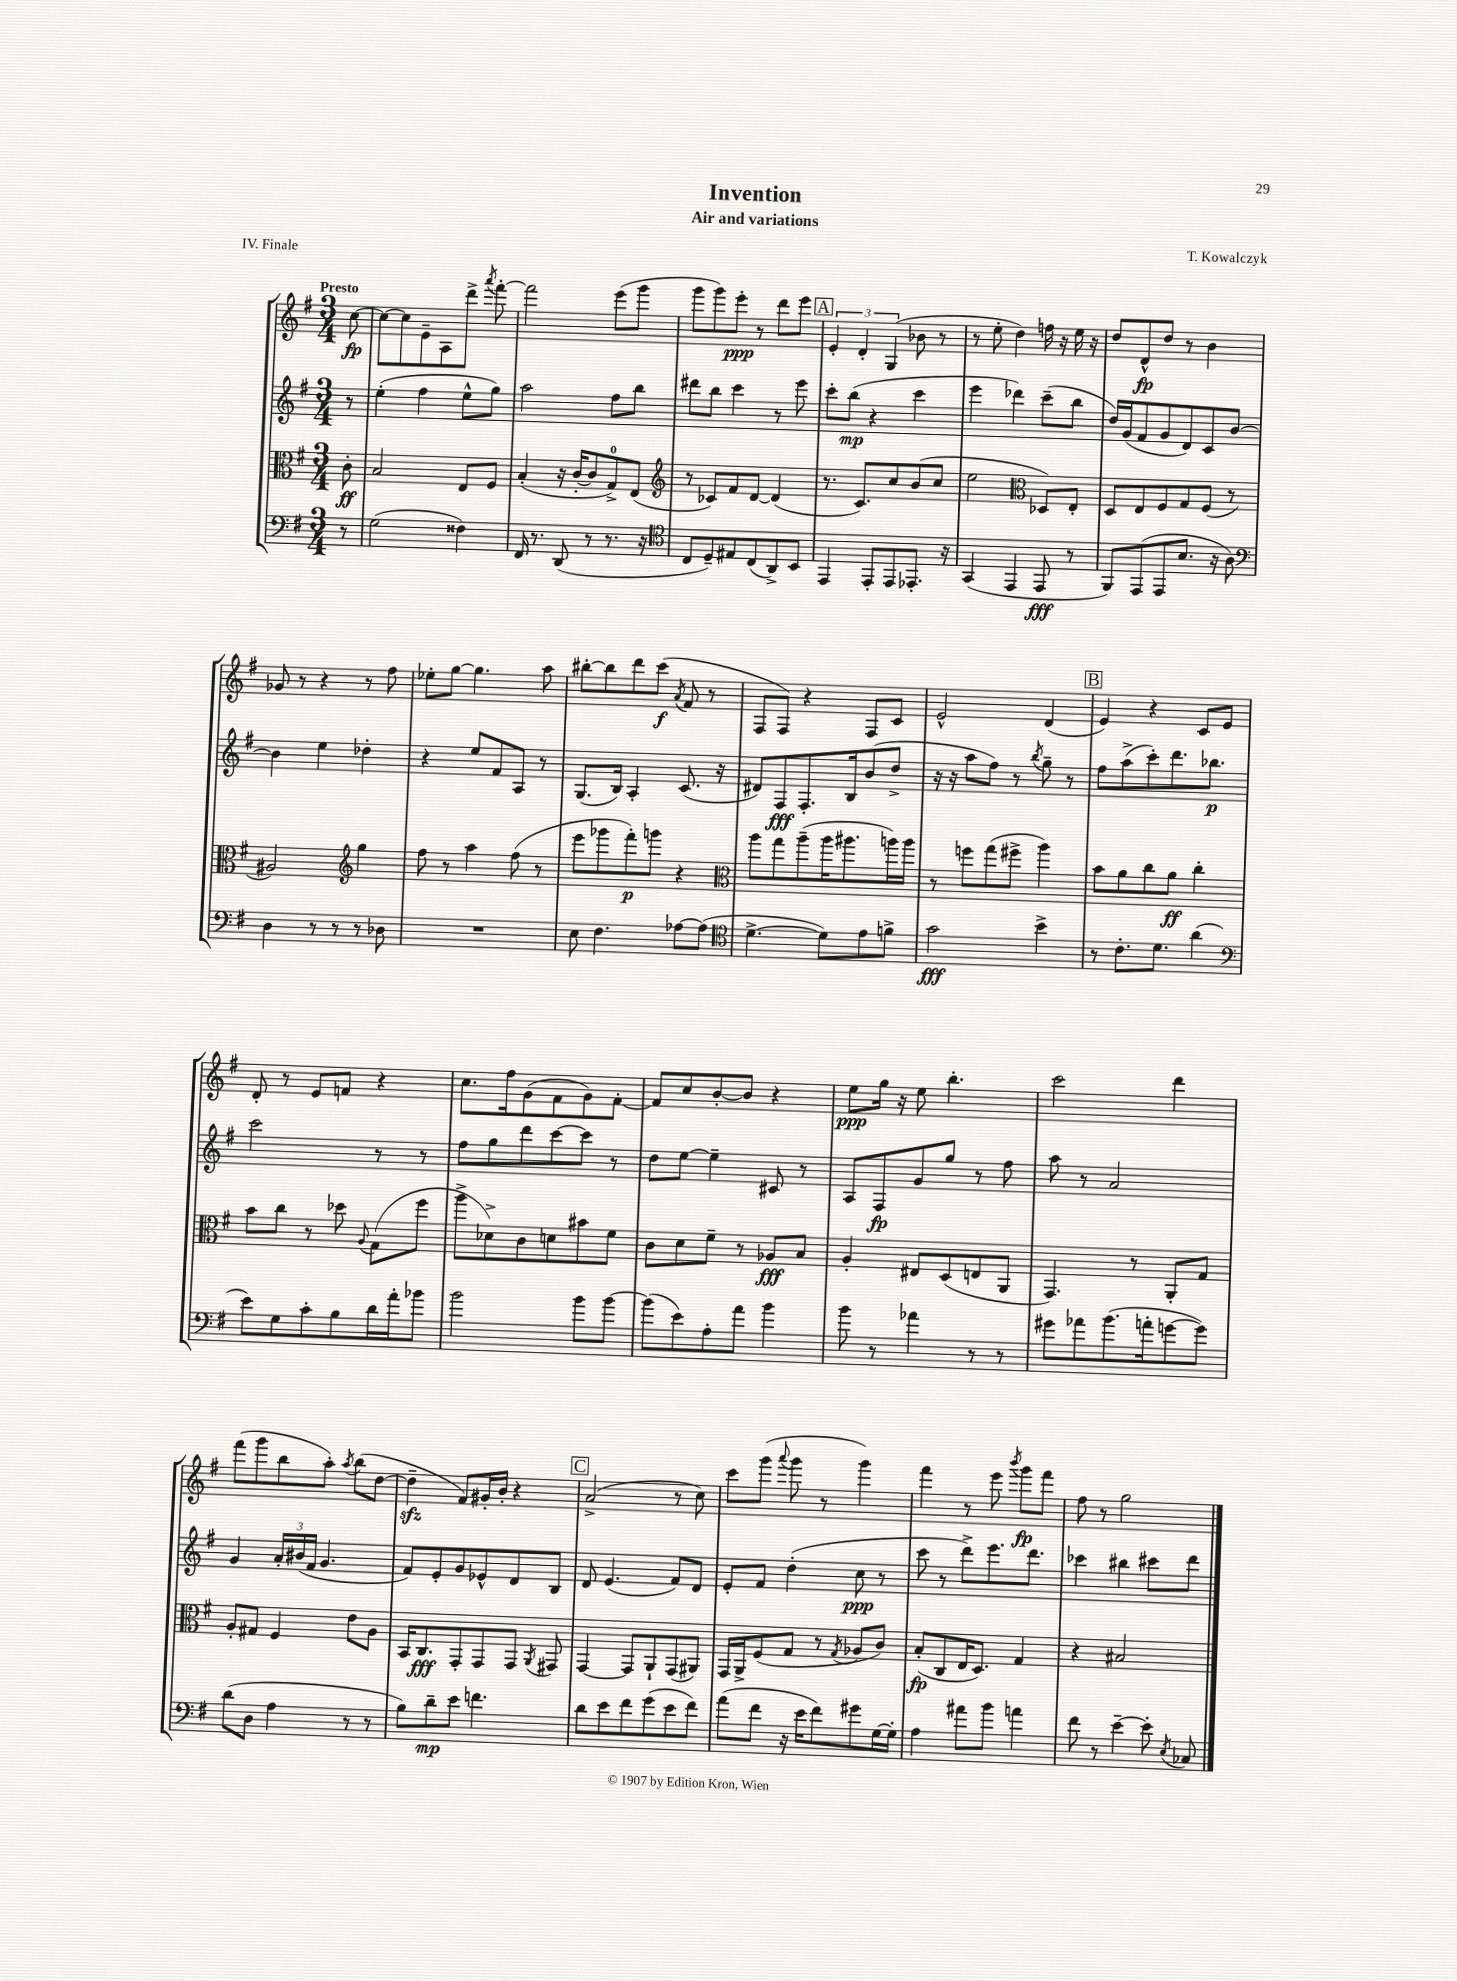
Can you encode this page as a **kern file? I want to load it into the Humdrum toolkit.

**kern	**dynam	**kern	**dynam	**kern	**dynam	**kern	**dynam
*part4	*part4	*part3	*part3	*part2	*part2	*part1	*part1
*staff4	*staff4	*staff3	*staff3	*staff2	*staff2	*staff1	*staff1
*clefF4	*	*clefC3	*	*clefG2	*	*clefG2	*
*k[f#]	*	*k[f#]	*	*k[f#]	*	*k[f#]	*
*M3/4	*	*M3/4	*	*M3/4	*	*M3/4	*
=	=	=	=	=	=	=	=
!	!	!	!	!	!	!LO:TX:a:B:t=Presto	!
8r	.	8c'\	ff	8r	.	[8cc\	fp
=1	=1	=1	=1	=1	=1	=1	=1
(2G\	.	2B/	.	(4ee'\	.	8cc\L_	.
.	.	.	.	.	.	8cc\]	.
.	.	.	.	4ff#\	.	8e~\	.
.	.	.	.	.	.	8A\	.
4F##X\)	.	8E/L	.	8ee^^\L	.	8ddd^\J	.
.	.	.	.	.	.	8qaaa/	.
.	.	8F#/J	.	8gg\J)	.	[8fff#'\	.
=2	=2	=2	=2	=2	=2	=2	=2
16FF#/	.	(4B'/	.	2aa\	.	2fff#\]	.
8.r	.	.	.	.	.	.	.
(8DD/	.	16r	.	.	.	.	.
.	.	[16c'/KL	.	.	.	.	.
8r	.	8c/]	.	.	.	.	.
8.r	.	8G^/)	.	8ff#\L	.	(8eee\L	.
.	.	(8E/J	.	8bb\J	.	8ggg\J	.
16r	.	.	.	.	.	.	.
=3	=3	=3	=3	=3	=3	=3	=3
*clefC4	*	*clefG2	*	*	*	*	*
8C/L	.	8r	.	8ddd#X\L	.	8ggg\L	.
8D~/)	.	8c-X/L)	.	8bb\J	.	8ggg\)	.
8E#X/	.	8f#/	.	4ccc\	.	8eee'\J	ppp
(8C/	.	[8d/J	.	.	.	8r	.
8AA^/)	.	(4d/]	.	8r	.	8ddd\L	.
8BB/J	.	.	.	8eee\	.	8eee\J	.
!!LO:REH:place=s1:t=A
=4	=4	=4	=4	=4	=4	=4	=4
4EE/	.	8.r	.	8ccc'\L	.	6e'/	.
.	.	.	.	(8bb\J	mp	.	.
.	.	.	.	.	.	6d'/	.
.	.	8.c/L)	.	.	.	.	.
8EE'/L	.	.	.	4r	.	.	.
.	.	.	.	.	.	(6G/	.
8EE/	.	8cc/	.	.	.	.	.
8.EE-X'/J	.	(8b/	.	4ccc\	.	8b-X\	.
.	.	8cc/J	.	.	.	8r	.
16r	.	.	.	.	.	.	.
=5	=5	=5	=5	=5	=5	=5	=5
(4GG/	.	2ee\	.	4eee\	.	8r	.
.	.	.	.	.	.	8ee'\	.
4EE/	.	.	.	4ddd-X\)	.	4dd\)	.
*	*	*clefC3	*	*	*	*	*
8EE/	fff	8D-X/L)	.	(8ccc~\L	.	16ffn\	.
.	.	.	.	.	.	16r	.
8r	.	8E'/J	.	8bb\J	.	16ee\	.
.	.	.	.	.	.	16r	.
=6	=6	=6	=6	=6	=6	=6	=6
8FF#/L)	.	8D/L	.	16dd/LL)	.	8dd/L	.
.	.	.	.	(16g/J	.	.	.
(8EE/	.	8E/	.	8f#/	.	8d^^/	fp
8EE/	.	8F#/	.	8g/	.	8dd/J	.
8.B/J	.	8G/	.	8d/)	.	8r	.
.	.	(8F#/J	.	8c/	.	4b\	.
16r	.	.	.	.	.	.	.
8A\)	.	8r	.	[8b/J	.	.	.
!!LO:LB:g=z
=7	=7	=7	=7	=7	=7	=7	=7
*clefF4	*	*	*	*	*	*	*
4D\	.	2A#X/)	.	4b\]	.	8g-X/	.
.	.	.	.	.	.	8r	.
8r	.	.	.	4ee\	.	4r	.
8r	.	.	.	.	.	.	.
*	*	*clefG2	*	*	*	*	*
8r	.	4gg\	.	4dd-X'\	.	8r	.
8D-X\	.	.	.	.	.	8ff#\	.
=8	=8	=8	=8	=8	=8	=8	=8
2.r	.	8ff#\	.	4r	.	8ee-X'\L	.
.	.	8r	.	.	.	[8gg\J	.
.	.	4aa\	.	8ee/L	.	4.gg\]	.
.	.	.	.	8f#/	.	.	.
.	.	(8ff#\	.	8A/J	.	.	.
.	.	8r	.	8r	.	8aa\	.
=9	=9	=9	=9	=9	=9	=9	=9
8E\	.	8eee\L	.	(8.G/L	.	[8bb#X'\L	.
4.F#\	.	8ggg-X\	.	.	.	8bb#\]	.
.	.	.	.	16B/Jk)	.	.	.
.	.	8fff#'\)	p	4A'/	.	8ddd\	.
.	.	8gggn\J	.	.	.	(8ccc\J	f
.	.	.	.	.	.	8qa/	.
[8A-X\L	.	4r	.	(8.c/	.	8f#/	.
(8A-\J]	.	.	.	.	.	8r	.
.	.	.	.	16r	.	.	.
=10	=10	=10	=10	=10	=10	=10	=10
*clefC4	*	*clefC3	*	*	*	*	*
[4.d^\	.	8aa\L	.	8d#X/L)	.	8F#/L	.
.	.	8gg\	.	8F#/	fff	8F#/J)	.
.	.	(8aa~\	.	8.F#'/	.	4r	.
8d\L])	.	16aa\K	.	.	.	.	.
.	.	8.aa#X\	.	16B/k	.	.	.
8e\	.	.	.	(8b/	.	8F#/L	.
8fn^\J	.	16aan\L)	.	8dd^/J	.	8c/J	.
.	.	16aa\JJ	.	.	.	.	.
=11	=11	=11	=11	=11	=11	=11	=11
2g\	fff	8r	.	16r	.	2e^^/	.
.	.	.	.	16r	.	.	.
.	.	8ffn\L	.	8aa\L	.	.	.
.	.	(8gg\	.	8ff#\J)	.	.	.
.	.	8ff#X^\J	.	8r	.	.	.
.	.	.	.	8qbb/	.	.	.
4b^\	.	4aa\)	.	8gg~\	.	(4d/	.
.	.	.	.	8r	.	.	.
!!LO:REH:place=s1:t=B
=12	=12	=12	=12	=12	=12	=12	=12
8r	.	8b\L	.	8ff#\L	.	4e/)	.
8.c'\L	.	8a\	.	(8aa^\	.	.	.
.	.	8cc\	.	8ccc'\)	.	4r	.
8.d\J	.	.	.	.	.	.	.
.	.	8a\J	ff	8.ddd\	.	.	.
(4a\	.	4cc'\	.	.	.	8c/L	.
.	.	.	.	8.bb-X\J	p	.	.
.	.	.	.	.	.	8e/J	.
!!LO:LB:g=z
=13	=13	=13	=13	=13	=13	=13	=13
*clefF4	*	*	*	*	*	*	*
8e\L)	.	8b\L	.	2ccc\	.	8d'/	.
8G\	.	8cc\J	.	.	.	8r	.
8c'\	.	8r	.	.	.	8e/L	.
8B\	.	8dd-X\	.	.	.	8fn/J	.
.	.	8qqA/	.	.	.	.	.
16d\L	.	(8G\L	.	8r	.	4r	.
16a'\J	.	.	.	.	.	.	.
8b-X\J	.	8ff#\J	.	8r	.	.	.
=14	=14	=14	=14	=14	=14	=14	=14
2b\	.	8aa^\L	.	8ff#\L	.	8.cc\L	.
.	.	8d-X^\)	.	8gg\	.	.	.
.	.	.	.	.	.	16ff#\k	.
.	.	8c\	.	8ddd\	.	(8g\	.
.	.	8dn\	.	[8ccc\	.	8f#\	.
8b\L	.	8b#X\	.	8ccc\J]	.	8g\)	.
[8b\J	.	8f#\J	.	8r	.	[8f#'\J	.
=15	=15	=15	=15	=15	=15	=15	=15
(8b\L]	.	8c\L	.	8dd\L	.	8f#/L]	.
8e\)	.	8d\	.	[8ee\J	.	8cc/	.
8A'\	.	8f#~\J	.	4ee~\]	.	[8b'/	.
8a\J	.	8r	.	.	.	8b/J]	.
4b\	.	8A-X/L	fff	8c#X/	.	4r	.
.	.	8B/J	.	8r	.	.	.
=16	=16	=16	=16	=16	=16	=16	=16
8b\	.	4A'/	.	8A/L	.	8ee\L	ppp
8r	.	.	.	8F#/	fp	16gg\Jk	.
.	.	.	.	.	.	16r	.
4a-X\	.	8E#X/L	.	8g/	.	8ee\	.
.	.	(8D/	.	8gg/J	.	4.bb'\	.
8r	.	8En/	.	8r	.	.	.
8r	.	8AA/J	.	8ff#\	.	.	.
=17	=17	=17	=17	=17	=17	=17	=17
8g#X\L	.	4.GG/)	.	8aa\	.	2ccc\	.
8a-X\	.	.	.	8r	.	.	.
(8.b\	.	.	.	2a/	.	.	.
.	.	8r	.	.	.	.	.
16an'\k	.	.	.	.	.	.	.
[8gn\	.	8AA'/L	.	.	.	4ddd\	.
8g\J])	.	8G/J	.	.	.	.	.
!!LO:LB:g=z
=18	=18	=18	=18	=18	=18	=18	=18
(8d\L	.	8A'/L	.	4g/	.	(8fff#\L	.
8D\J	.	8G#X/J	.	.	.	8ggg\	.
4A\	.	4F#/	.	24a'/LL	.	8bb\	.
.	.	.	.	(24b#X/	.	.	.
.	.	.	.	24f#/JJ	.	.	.
.	.	.	.	4.g/	.	8aa'\J)	.
.	.	.	.	.	.	8qaa/	.
8r	.	8e\L	.	.	.	(8bb\L	.
8r	.	8A\J	.	.	.	[8dd\J	.
=19	=19	=19	=19	=19	=19	=19	=19
8B\L)	.	16BB/KL	.	8f#/L)	.	4ddzz~\]	.
.	.	8.C/	fff	.	.	.	.
8d~\	mp	.	.	8e'/	.	.	.
8e\J	.	8GG'/	.	8g/	.	8f#/L)	.
4.fn\	.	8GG/	.	8e-X^^/	.	16g#X'/L	.
.	.	.	.	.	.	16b'/JJ	.
.	.	8GG/J	.	8d/	.	4r	.
.	.	8qAA/	.	.	.	.	.
.	.	8GG#X/	.	8B/J	.	.	.
!!LO:REH:place=s1:t=C
=20	=20	=20	=20	=20	=20	=20	=20
8d\L	.	[4GG/	.	8d/	.	(2a^/	.
8e\	.	.	.	(4.e/	.	.	.
8f#\	.	8GG/L]	.	.	.	.	.
(8g\	.	8AA`/	.	.	.	.	.
8e\	.	(8GG/	.	8f#/L)	.	8r	.
8f#\J)	.	8AA#X/J)	.	8d/J	.	8cc\)	.
=21	=21	=21	=21	=21	=21	=21	=21
(8a\L	.	16GG/LL	.	8e'/L	.	8ccc\L	.
.	.	16AA^/J	.	.	.	.	.
8f#\J	.	(8F#/	.	8f#/J	.	(8ggg\J	.
.	.	.	.	.	.	8qqaaa/	.
16r	.	8G/J	.	(4dd'\	.	8ggg\	.
16e\KL	.	.	.	.	.	.	.
8f#\)	.	8r	.	.	.	8r	.
.	.	8qG/	.	.	.	.	.
8g#X\	.	8A-X/L	.	8cc\	ppp	4ggg\)	.
[16G\L	.	8c/J)	.	8r	.	.	.
16G'\JJ]	.	.	.	.	.	.	.
=22	=22	=22	=22	=22	=22	=22	=22
4A\	.	(8B'/L	fp	8ccc\	.	4fff#\	.
.	.	8C/	.	8r	.	.	.
8a#X\L	.	16E/K	.	8ddd^\L)	.	8r	.
.	.	8.D/J)	.	.	.	.	.
8b\J	.	.	.	8.eee\	.	8eee\	.
.	.	.	.	.	.	8qbbb/	.
4an\	.	4G/	.	.	.	8ggg\L	fp
.	.	.	.	8.ddd\J	.	.	.
.	.	.	.	.	.	8fff#\J	.
=23	=23	=23	=23	=23	=23	=23	=23
8f#\	.	4r	.	4ccc-X\	.	8ff#\	.
8r	.	.	.	.	.	8r	.
[4e~\	.	2B#X/	.	4bb#X\	.	2gg\	.
8e'\]	.	.	.	8ccc#X\L	.	.	.
8qE/	.	.	.	.	.	.	.
8C-X/	.	.	.	8ddd\J	.	.	.
==	==	==	==	==	==	==	==
*-	*-	*-	*-	*-	*-	*-	*-
